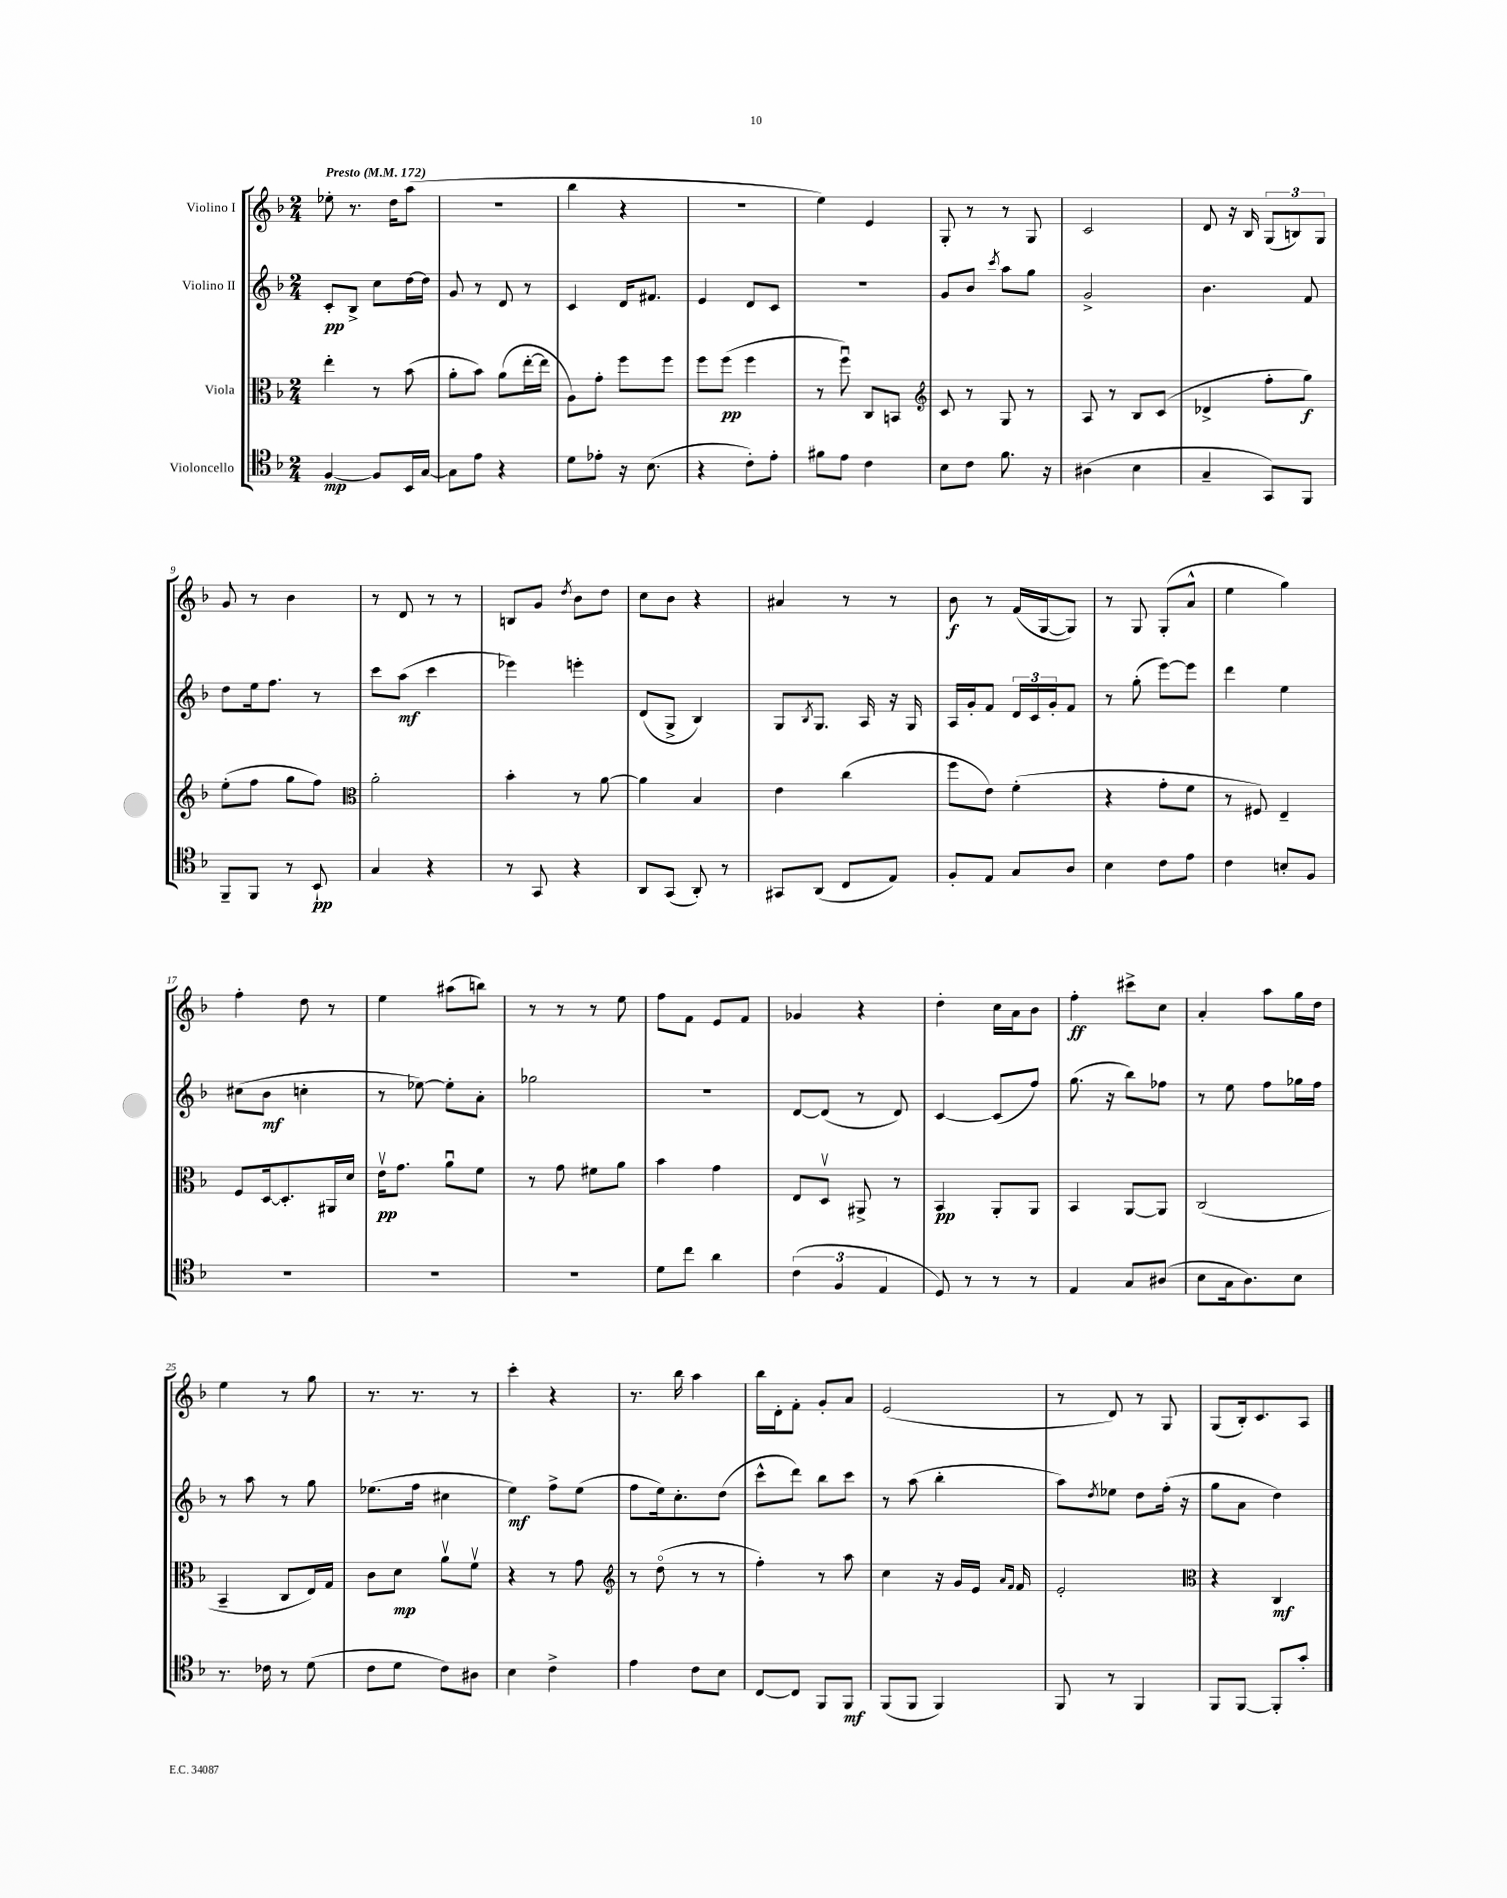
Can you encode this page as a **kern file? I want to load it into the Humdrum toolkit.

**kern	**kern	**kern	**kern
*staff4	*staff3	*staff2	*staff1
*clefC4	*clefC3	*clefG2	*clefG2
*k[b-]	*k[b-]	*k[b-]	*k[b-]
*M2/4	*M2/4	*M2/4	*M2/4
*MM172	*MM172	*MM172	*MM172
[4F/	4ee'\	8c'/L	8ee-'\
.	.	8B-^/J	8.r
8F/]L	8r	8cc\L	.
.	.	.	16dd\LK
16BB-/L	(8b-\	[16dd\L	(8aa\J
[16G/JJ	.	16dd\]JJ	.
=	=	=	=
8G\]L	8a'\L	8g/	2r
8e\J	8b-\J)	8r	.
4r	(8a\L	8d/	.
.	[16ee'\L	8r	.
.	16ee\]JJ	.	.
=	=	=	=
8d\L	8A\L)	4c/	4bb-\
8e-'\J	8g'\J	.	.
16r	8ff\L	16d/LK	4r
(8.B-\	.	8.f#/J	.
.	8ff\J	.	.
=	=	=	=
4r	8ff\L	4e/	2r
.	(8ff\J	.	.
8c'\L)	4ff\	8d/L	.
8e'\J	.	8c/J	.
=	=	=	=
8f#\L	8r	2r	4ee\)
8e\J	8ffu\)	.	.
4c\	8C/L	.	4e/
.	8BB/J	.	.
=	=	=	=
*	*clefG2	*	*
8B-\L	8c/	8g/L	8G'/
8c\J	8r	8b-/J	8r
.	.	8qccc/	.
8.f\	8G/	8aa\L	8r
.	8r	8gg\J	8G/
16r	.	.	.
=	=	=	=
(4A#\	8A/	2g^/	2c/
.	8r	.	.
4B-\	8B-/L	.	.
.	(8c/J	.	.
=	=	=	=
4G~/	4d-^/	4.b-\	8d/
.	.	.	16r
.	.	.	16B-/
8GG/L)	8ff'\L	.	(12G/L
.	.	.	12B/)
8FF/J	8gg\J)	8f/	.
.	.	.	12G/J
=	=	=	=
8FF~/L	(8ee'\L	8dd\L	8g/
8FF/J	8ff\J	16ee\k	8r
.	.	8.ff\J	.
8r	8gg\L	.	4b-\
8BB-`/	8ff\J)	8r	.
=	=	=	=
*	*clefC3	*	*
4G/	2a'\	8ccc\L	8r
.	.	(8aa\J	8d/
4r	.	4ccc\	8r
.	.	.	8r
=	=	=	=
8r	4b-'\	4eee-\)	8B/L
8GG/	.	.	8g/J
.	.	.	8qdd/
4r	8r	4eee'\	8b-\L
.	[8a\	.	8dd\J
=	=	=	=
8AA/L	4a\]	(8d/L	8cc\L
(8GG/J	.	8G^/J	8b-\J
8AA'/)	4B-/	4B-/)	4r
8r	.	.	.
=	=	=	=
8GG#/L	4e\	8G/L	4a#/
.	.	8qB-/	.
(8AA/J	.	8.G/J	.
8C/L	(4cc\	.	8r
.	.	16A/	.
8E/J)	.	16r	8r
.	.	16G/	.
=	=	=	=
8F'/L	8ff\L	16A/LL	8b-\
.	.	16g'/J	.
8E/J	8e\J)	8f/J	8r
8G/L	(4f'\	24d/LL	(16f/LL
.	.	24c/	.
.	.	.	[16G/J
.	.	24g'/J	.
8A/J	.	8f/J	8G/]J)
=	=	=	=
4B-\	4r	8r	8r
.	.	(8gg'\	8G/
8c\L	8g'\L	[8eee\L)	(8G'/L
8e\J	8f\J	8eee\]J	8a^^/J
=	=	=	=
4c\	8r	4ddd\	4ee\
.	8F#/)	.	.
8B'/L	4E~/	4ee\	4gg\)
8F/J	.	.	.
=	=	=	=
2r	8F/L	(8cc#\L	4ff'\
.	[16D/k	8b-\J	.
.	8.D'/]	.	.
.	.	4cc'\	8dd\
.	16AA#/L	.	8r
.	16d/JJ	.	.
=	=	=	=
2r	16ev\LK	8r	4ee\
.	8.g\J	.	.
.	.	[8ee-\)	.
.	8au\L	8ee-'\]L	(8aa#\L
.	8f\J	8a'\J	8bb\J)
=	=	=	=
2r	8r	2gg-\	8r
.	8g\	.	8r
.	8f#\L	.	8r
.	8a\J	.	8ee\
=	=	=	=
8d\L	4b-\	2r	8ff\L
8cc\J	.	.	8f\J
4a\	4g\	.	8e/L
.	.	.	8f/J
=	=	=	=
(6c\	8E/L	[8d/L	4g-/
.	8Dv/J	(8d/]J	.
6F/	.	.	.
.	8AA#^/	8r	4r
6E/	.	.	.
.	8r	8d/)	.
=	=	=	=
8D/)	4BB-/	[4c/	4dd'\
8r	.	.	.
8r	8AA'/L	(8c/]L	16cc\LL
.	.	.	16a\J
8r	8AA/J	8ff/J)	8b-\J
=	=	=	=
4E/	4BB-/	(8.gg\	4ff'\
.	.	16r	.
8G/L	[8AA/L	8bb-\L)	8ccc#^\L
(8A#/J	8AA/]J	8ff-\J	8cc\J
=	=	=	=
8B-\L	(2C/	8r	4a'/
16G\k	.	8ee\	.
8.A\)	.	.	.
.	.	8ff\L	8aa\L
8B-\J	.	16gg-\L	16gg\L
.	.	16ff\JJ	16dd\JJ
=	=	=	=
8.r	4BB-~/	8r	4ee\
.	.	8aa\	.
16c-\	.	.	.
8r	8C/L	8r	8r
(8d\	16E/L)	8gg\	8gg\
.	16G/JJ	.	.
=	=	=	=
8c\L	8c\L	(8.ee-\L	8.r
8d\J	8d\J	.	.
.	.	16ff\Jk	8.r
8c\L)	8av\L	4cc#\	.
8A#\J	8fv\J	.	8r
=	=	=	=
4B-\	4r	4ee\)	4ccc'\
4c^\	8r	8ff^\L	4r
.	8g\	(8ee\J	.
=	=	=	=
*	*clefG2	*	*
4e\	8r	8ff\L	8.r
.	(8ddo\	16ee\k)	.
.	.	8.cc'\	16bb-\
8c\L	8r	.	4aa\
8B-\J	8r	(8dd\J	.
=	=	=	=
[8C/L	4ff'\)	8ccc^^\L	16bb-\LL
.	.	.	16d'\J
8C/]J	.	8ddd\J)	8f'\J
8FF/L	8r	8bb-\L	8g'/L
8FF/J	8aa\	8ccc\J	8a/J
=	=	=	=
(8FF/L	4cc\	8r	(2e/
8FF/J	.	(8aa\	.
4FF/)	16r	4bb-'\	.
.	16g/LL	.	.
.	16e/JJ	.	.
.	16qqa/LL	.	.
.	16qqf/JJ	.	.
.	16f/	.	.
=	=	=	=
8FF/	2e'/	8aa\L)	8r
.	.	8qdd/	.
8r	.	8ee-\J	8d/)
4FF/	.	8dd\L	8r
.	.	(16ff'\Jk	8G/
.	.	16r	.
=	=	=	=
*	*clefC3	*	*
8FF/L	4r	8gg\L	(8G/L
[8FF/J	.	8a\J	16B-'/k)
.	.	.	8.c/
8FF'/]L	4C/	4dd\)	.
8g'/J	.	.	8A/J
==	==	==	==
*-	*-	*-	*-
